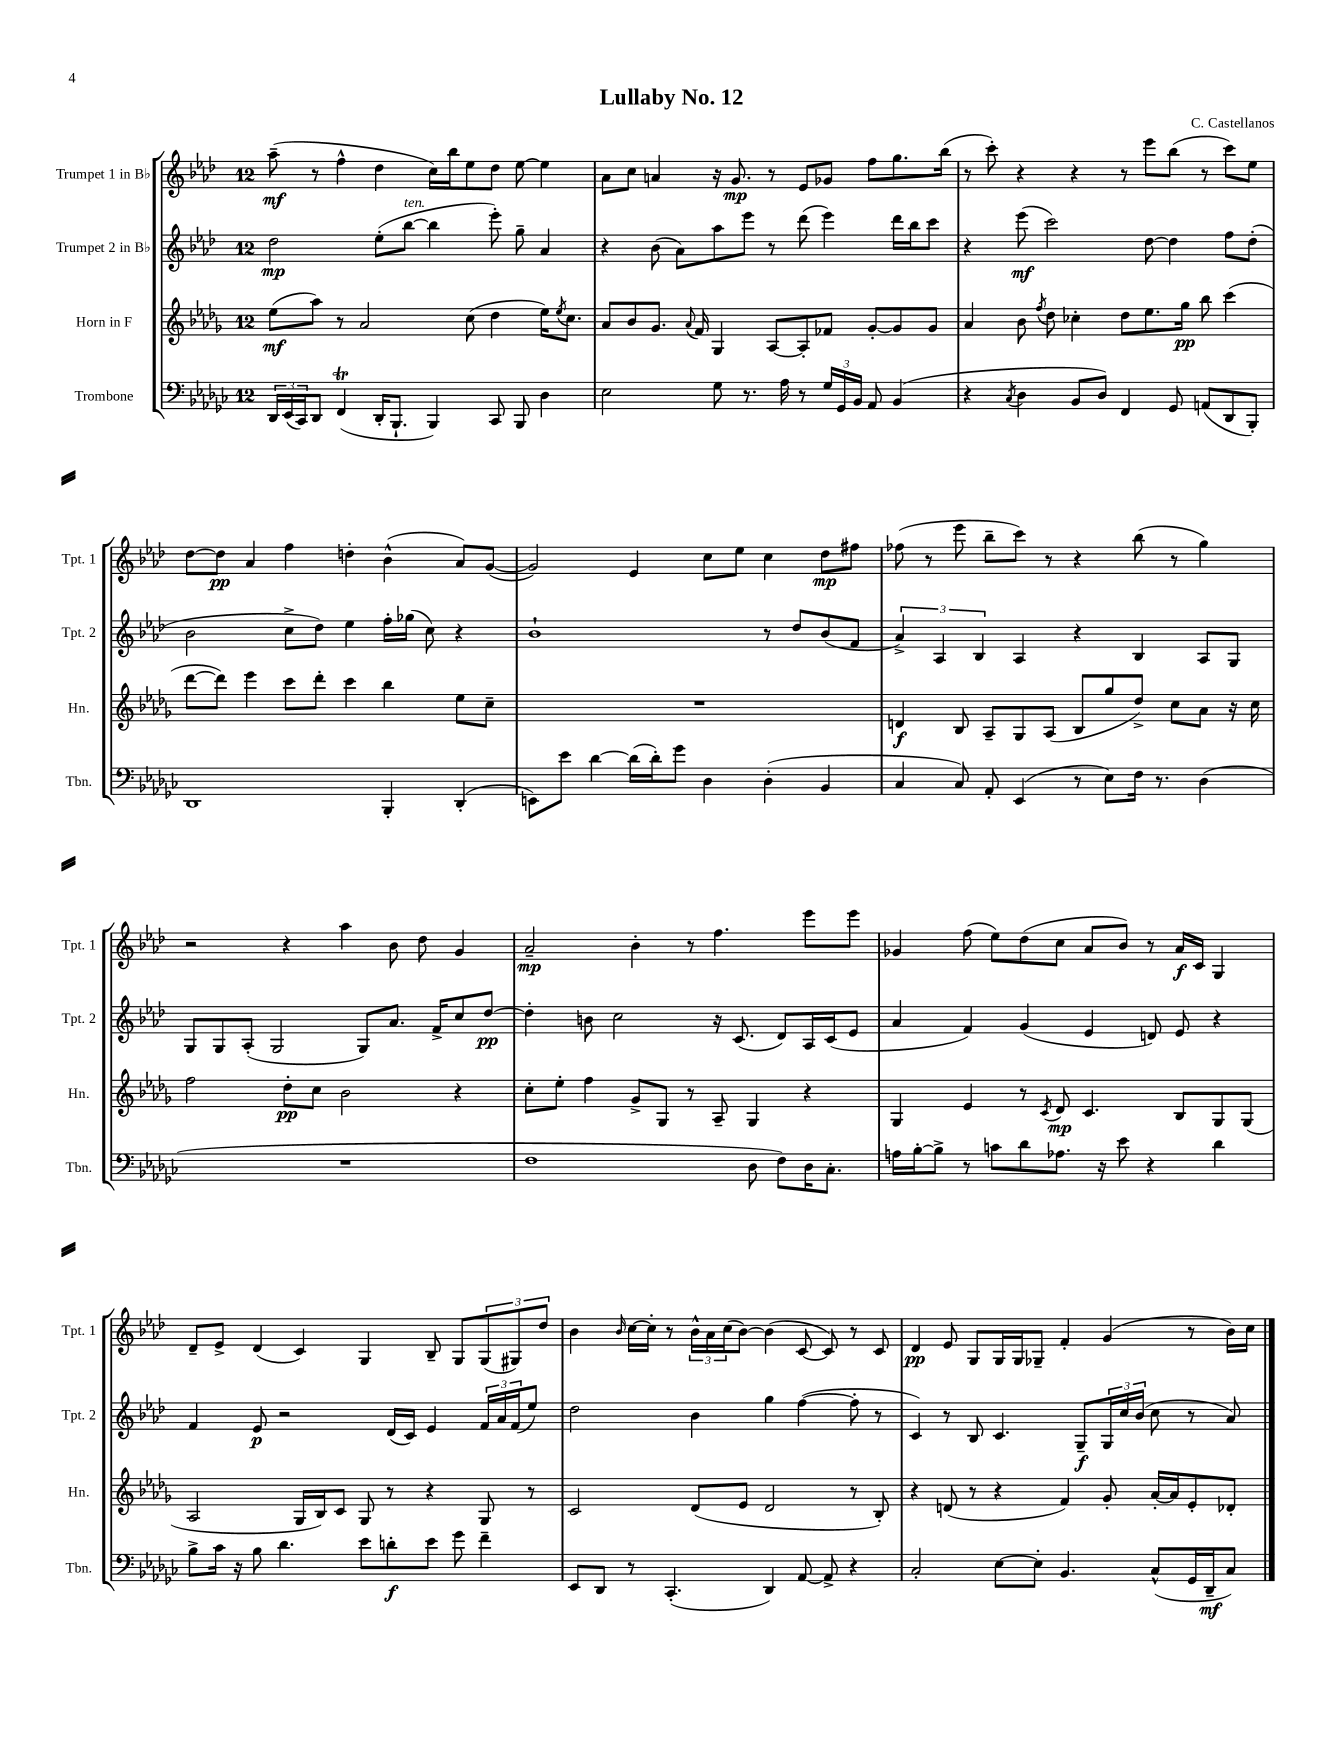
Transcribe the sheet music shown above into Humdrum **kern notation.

**kern	**dynam	**kern	**dynam	**kern	**dynam	**kern	**dynam
*part4	*part4	*part3	*part3	*part2	*part2	*part1	*part1
*staff4	*staff4	*staff3	*staff3	*staff2	*staff2	*staff1	*staff1
*I"Trombone	*	*I"Horn in F	*	*I"Trumpet 2 in B♭	*	*I"Trumpet 1 in B♭	*
*I'Tbn.	*	*I'Hn.	*	*I'Tpt. 2	*	*I'Tpt. 1	*
*clefF4	*	*clefG2	*	*clefG2	*	*clefG2	*
*k[b-e-a-d-g-c-]	*	*k[b-e-a-d-g-]	*	*k[b-e-a-d-]	*	*k[b-e-a-d-]	*
*M12/8	*	*M12/8	*	*M12/8	*	*M12/8	*
=1	=1	=1	=1	=1	=1	=1	=1
24DD-/LL	.	(8ee-\L	mf	2dd-\	mp	(8aa-~\	mf
(24EE-/	.	.	.	.	.	.	.
24CC-/J)	.	.	.	.	.	.	.
8DD-/J	.	8aa-\J)	.	.	.	8r	.
(4FFt/	.	8r	.	.	.	4ff^^\	.
.	.	2a-/	.	.	.	.	.
16DD-'/KL	.	.	.	(8ee-'\L	.	4dd-\	.
8.BBB-`/J	.	.	.	.	.	.	.
!	!	!	!	!LO:TX:a:i:t=ten.	!	!	!
.	.	.	.	[8bb-\J	.	.	.
4BBB-/)	.	.	.	4bb-\]	.	16cc\LL)	.
.	.	.	.	.	.	16bb-\J	.
.	.	(8cc\	.	.	.	8ee-\	.
8CC-/	.	4dd-\	.	8eee-'\)	.	8dd-\J	.
8BBB-/	.	.	.	8gg~\	.	[8ee-\	.
4D-\	.	16ee-\KL)	.	4a-/	.	4ee-\]	.
.	.	8qee-/	.	.	.	.	.
.	.	8.cc\J	.	.	.	.	.
=2	=2	=2	=2	=2	=2	=2	=2
2E-\	.	8a-/L	.	4r	.	8a-\L	.
.	.	8b-/	.	.	.	8cc\J	.
.	.	8.g-/J	.	(8b-\	.	4an/	.
.	.	.	.	8a-\L)	.	.	.
.	.	8qqa-/	.	.	.	.	.
.	.	16f/	.	.	.	.	.
8G-\	.	4G-/	.	8aa-\	.	16r	.
.	.	.	.	.	.	8.g/	mp
8.r	.	.	.	8eee-\J	.	.	.
.	.	[8A-/L	.	8r	.	8r	.
16A-\	.	.	.	.	.	.	.
8r	.	8A-'/]	.	(8ddd-\	.	8e-/L	.
24G-/LL	.	8f-X/J	.	4eee-\)	.	8g-X/J	.
24GG-/	.	.	.	.	.	.	.
24BB-/JJ	.	.	.	.	.	.	.
8AA-/	.	[8g-'/L	.	.	.	8ff\L	.
(4BB-/	.	8g-/]	.	16ddd-\LL	.	8.gg\	.
.	.	.	.	16bb-\J	.	.	.
.	.	8g-/J	.	8ccc\J	.	.	.
.	.	.	.	.	.	(16bb-\Jk	.
=3	=3	=3	=3	=3	=3	=3	=3
4r	.	4a-/	.	4r	.	8r	.
.	.	.	.	.	.	8ccc'\)	.
8qC-/	.	.	.	.	.	.	.
4D-\	.	8b-\	.	(8eee-\	mf	4r	.
.	.	8qff/	.	.	.	.	.
.	.	8dd-\	.	2ccc\)	.	.	.
8BB-/L	.	4cc-X'\	.	.	.	4r	.
8D-/J)	.	.	.	.	.	.	.
4FF/	.	8dd-\L	.	.	.	8r	.
.	.	8.ee-\	.	[8dd-\	.	8eee-\L	.
8GG-/	.	.	.	4dd-\]	.	(8bb-\J	.
.	.	16gg-\Jk	pp	.	.	.	.
(8AAn/L	.	8bb-\	.	.	.	8r	.
8DD-/	.	(4ccc\	.	8ff\L	.	8ccc\L)	.
8BBB-'/J)	.	.	.	(8dd-'\J	.	8ee-\J	.
!!LO:LB:g=z
=4	=4	=4	=4	=4	=4	=4	=4
1DD-	.	[8ddd-\L	.	2b-\	.	[8dd-\L	.
.	.	8ddd-\J])	.	.	.	8dd-\J]	pp
.	.	4eee-\	.	.	.	4a-/	.
.	.	8ccc\L	.	8cc^\L	.	4ff\	.
.	.	8ddd-'\J	.	8dd-\J)	.	.	.
.	.	4ccc\	.	4ee-\	.	4ddn'\	.
4BBB-'/	.	4bb-\	.	16ff'\LL	.	(4b-^^\	.
.	.	.	.	(16gg-X\JJ	.	.	.
.	.	.	.	8cc\)	.	.	.
(4DD-'/	.	8ee-\L	.	4r	.	8a-/L)	.
.	.	8cc~\J	.	.	.	([8g/J	.
=5	=5	=5	=5	=5	=5	=5	=5
8EEn\L)	.	1.r	.	1b-`	.	2g/])	.
8e-\J	.	.	.	.	.	.	.
[4d-\	.	.	.	.	.	.	.
(16d-\LL]	.	.	.	.	.	4e-/	.
16d-'\J)	.	.	.	.	.	.	.
8g-\J	.	.	.	.	.	.	.
4D-\	.	.	.	.	.	8cc\L	.
.	.	.	.	.	.	8ee-\J	.
(4D-'\	.	.	.	8r	.	4cc\	.
.	.	.	.	8dd-/L	.	.	.
4BB-/	.	.	.	(8b-/	.	8dd-\L	mp
.	.	.	.	8f/J	.	8ff#X\J	.
=6	=6	=6	=6	=6	=6	=6	=6
4C-/	.	4dn/	f	6a-^/)	.	(8ff-X\	.
.	.	.	.	.	.	8r	.
.	.	.	.	6A-/	.	.	.
8C-/)	.	8B-/	.	.	.	8eee-\	.
.	.	.	.	6B-/	.	.	.
8AA-'/	.	8A-~/L	.	.	.	8bb-~\L	.
(4EE-/	.	8G-/	.	4A-/	.	8ccc\J)	.
.	.	(8A-/J	.	.	.	8r	.
8r	.	8B-/L	.	4r	.	4r	.
8E-\L)	.	8gg-/	.	.	.	.	.
16F\Jk	.	8dd-^/J)	.	4B-/	.	(8bb-\	.
8.r	.	.	.	.	.	.	.
.	.	8cc\L	.	.	.	8r	.
(4D-\	.	8a-\J	.	8A-/L	.	4gg\)	.
.	.	16r	.	8G/J	.	.	.
.	.	16cc\	.	.	.	.	.
!!LO:LB:g=z
=7	=7	=7	=7	=7	=7	=7	=7
1.r	.	2ff\	.	8G/L	.	2r	.
.	.	.	.	8G/	.	.	.
.	.	.	.	(8A-'/J	.	.	.
.	.	.	.	2G/	.	.	.
.	.	8dd-'\L	pp	.	.	4r	.
.	.	8cc\J	.	.	.	.	.
.	.	2b-\	.	.	.	4aa-\	.
.	.	.	.	8G/L)	.	.	.
.	.	.	.	8.a-/J	.	8b-\	.
.	.	.	.	.	.	8dd-\	.
.	.	.	.	16f^/KL	.	.	.
.	.	4r	.	8cc/	.	4g/	.
.	.	.	.	[8dd-/J	pp	.	.
=8	=8	=8	=8	=8	=8	=8	=8
1F	.	8cc'\L	.	4dd-'\]	.	2a-~/	mp
.	.	8ee-'\J	.	.	.	.	.
.	.	4ff\	.	8bn\	.	.	.
.	.	.	.	2cc\	.	.	.
.	.	8g-^/L	.	.	.	4b-'\	.
.	.	8G-/J	.	.	.	.	.
.	.	8r	.	.	.	8r	.
.	.	8A-~/	.	16r	.	4.ff\	.
.	.	.	.	(8.c/	.	.	.
8D-\	.	4G-/	.	.	.	.	.
8F\L)	.	.	.	8d-/L)	.	.	.
16D-\K	.	4r	.	16A-/L	.	8eee-\L	.
8.C-'\J	.	.	.	(16c/J	.	.	.
.	.	.	.	8e-/J	.	8eee-\J	.
=9	=9	=9	=9	=9	=9	=9	=9
16An\LL	.	4G-/	.	4a-/	.	4g-X/	.
[16B-'\J	.	.	.	.	.	.	.
8B-^\J]	.	.	.	.	.	.	.
8r	.	4e-/	.	4f/)	.	(8ff\	.
8cn\L	.	.	.	.	.	8ee-\L)	.
8d-\	.	8r	.	(4g/	.	(8dd-\	.
.	.	8qc/	.	.	.	.	.
8.A-X\J	.	8d-/	mp	.	.	8cc\J	.
.	.	4.c/	.	4e-/	.	8a-/L	.
16r	.	.	.	.	.	.	.
8e-\	.	.	.	.	.	8b-/J)	.
4r	.	.	.	8dn/)	.	8r	.
.	.	8B-/L	.	8e-/	.	16a-/LL	f
.	.	.	.	.	.	16c/JJ	.
4d-\	.	8G-/	.	4r	.	4G/	.
.	.	(8G-/J	.	.	.	.	.
!!LO:LB:g=z
=10	=10	=10	=10	=10	=10	=10	=10
8B-^\L	.	2A-/	.	4f/	.	8d-~/L	.
16c-\Jk	.	.	.	.	.	8e-^/J	.
16r	.	.	.	.	.	.	.
8B-\	.	.	.	8e-/	p	(4d-/	.
4.d-\	.	.	.	2r	.	.	.
.	.	16G-/LL	.	.	.	4c/)	.
.	.	16B-/J)	.	.	.	.	.
.	.	8c/J	.	.	.	.	.
8e-\L	.	8G-/	.	.	.	4G/	.
8dn'\	f	8r	.	(16d-/LL	.	.	.
.	.	.	.	16c/JJ)	.	.	.
8e-\J	.	4r	.	4e-/	.	8B-~/	.
8g-\	.	.	.	.	.	8G/L	.
4f~\	.	8G-/	.	24f/LL	.	(12G/	.
.	.	.	.	24a-/	.	.	.
.	.	.	.	(24f/J	.	12G#X/)	.
.	.	8r	.	8ee-/J)	.	.	.
.	.	.	.	.	.	12dd-/J	.
=11	=11	=11	=11	=11	=11	=11	=11
8EE-/L	.	2c/	.	2dd-\	.	4b-\	.
8DD-/J	.	.	.	.	.	.	.
.	.	.	.	.	.	16qqb-/	.
8r	.	.	.	.	.	[16cc\LL	.
.	.	.	.	.	.	16cc'\JJ]	.
(4.CC-'/	.	.	.	.	.	8r	.
.	.	(8d-/L	.	4b-\	.	24b-^^\LL	.
.	.	.	.	.	.	24a-\	.
.	.	.	.	.	.	(24cc\J	.
.	.	8e-/J	.	.	.	[8b-\J)	.
4DD-/)	.	2d-/	.	4gg\	.	(4b-\]	.
[8AA-/	.	.	.	([4ff\	.	[8c/	.
8AA-^/]	.	.	.	.	.	8c/])	.
4r	.	8r	.	8ff'\]	.	8r	.
.	.	8B-'/)	.	8r	.	8c/	.
=12	=12	=12	=12	=12	=12	=12	=12
2C-'/	.	4r	.	4c/)	.	4d-/	pp
.	.	(8dn/	.	8r	.	8e-/	.
.	.	8r	.	8B-/	.	8G/L	.
[8E-\L	.	4r	.	4.c/	.	16G/L	.
.	.	.	.	.	.	16G/J	.
8E-'\J]	.	.	.	.	.	8G-X~/J	.
4.BB-/	.	4f/)	.	.	.	4f'/	.
.	.	.	.	8G~/L	f	.	.
.	.	8g-'/	.	24G/L	.	(4g/	.
.	.	.	.	24cc/	.	.	.
.	.	.	.	(24b-/JJ	.	.	.
(8C-^^/L	.	[16a-'/LL	.	8cc\	.	.	.
.	.	16a-/J]	.	.	.	.	.
16GG-/L	.	8e-'/	.	8r	.	8r	.
16DD-~/J	mf	.	.	.	.	.	.
8C-/J)	.	8d-X'/J	.	8a-/)	.	16b-\LL)	.
.	.	.	.	.	.	16cc\JJ	.
==	==	==	==	==	==	==	==
*-	*-	*-	*-	*-	*-	*-	*-
